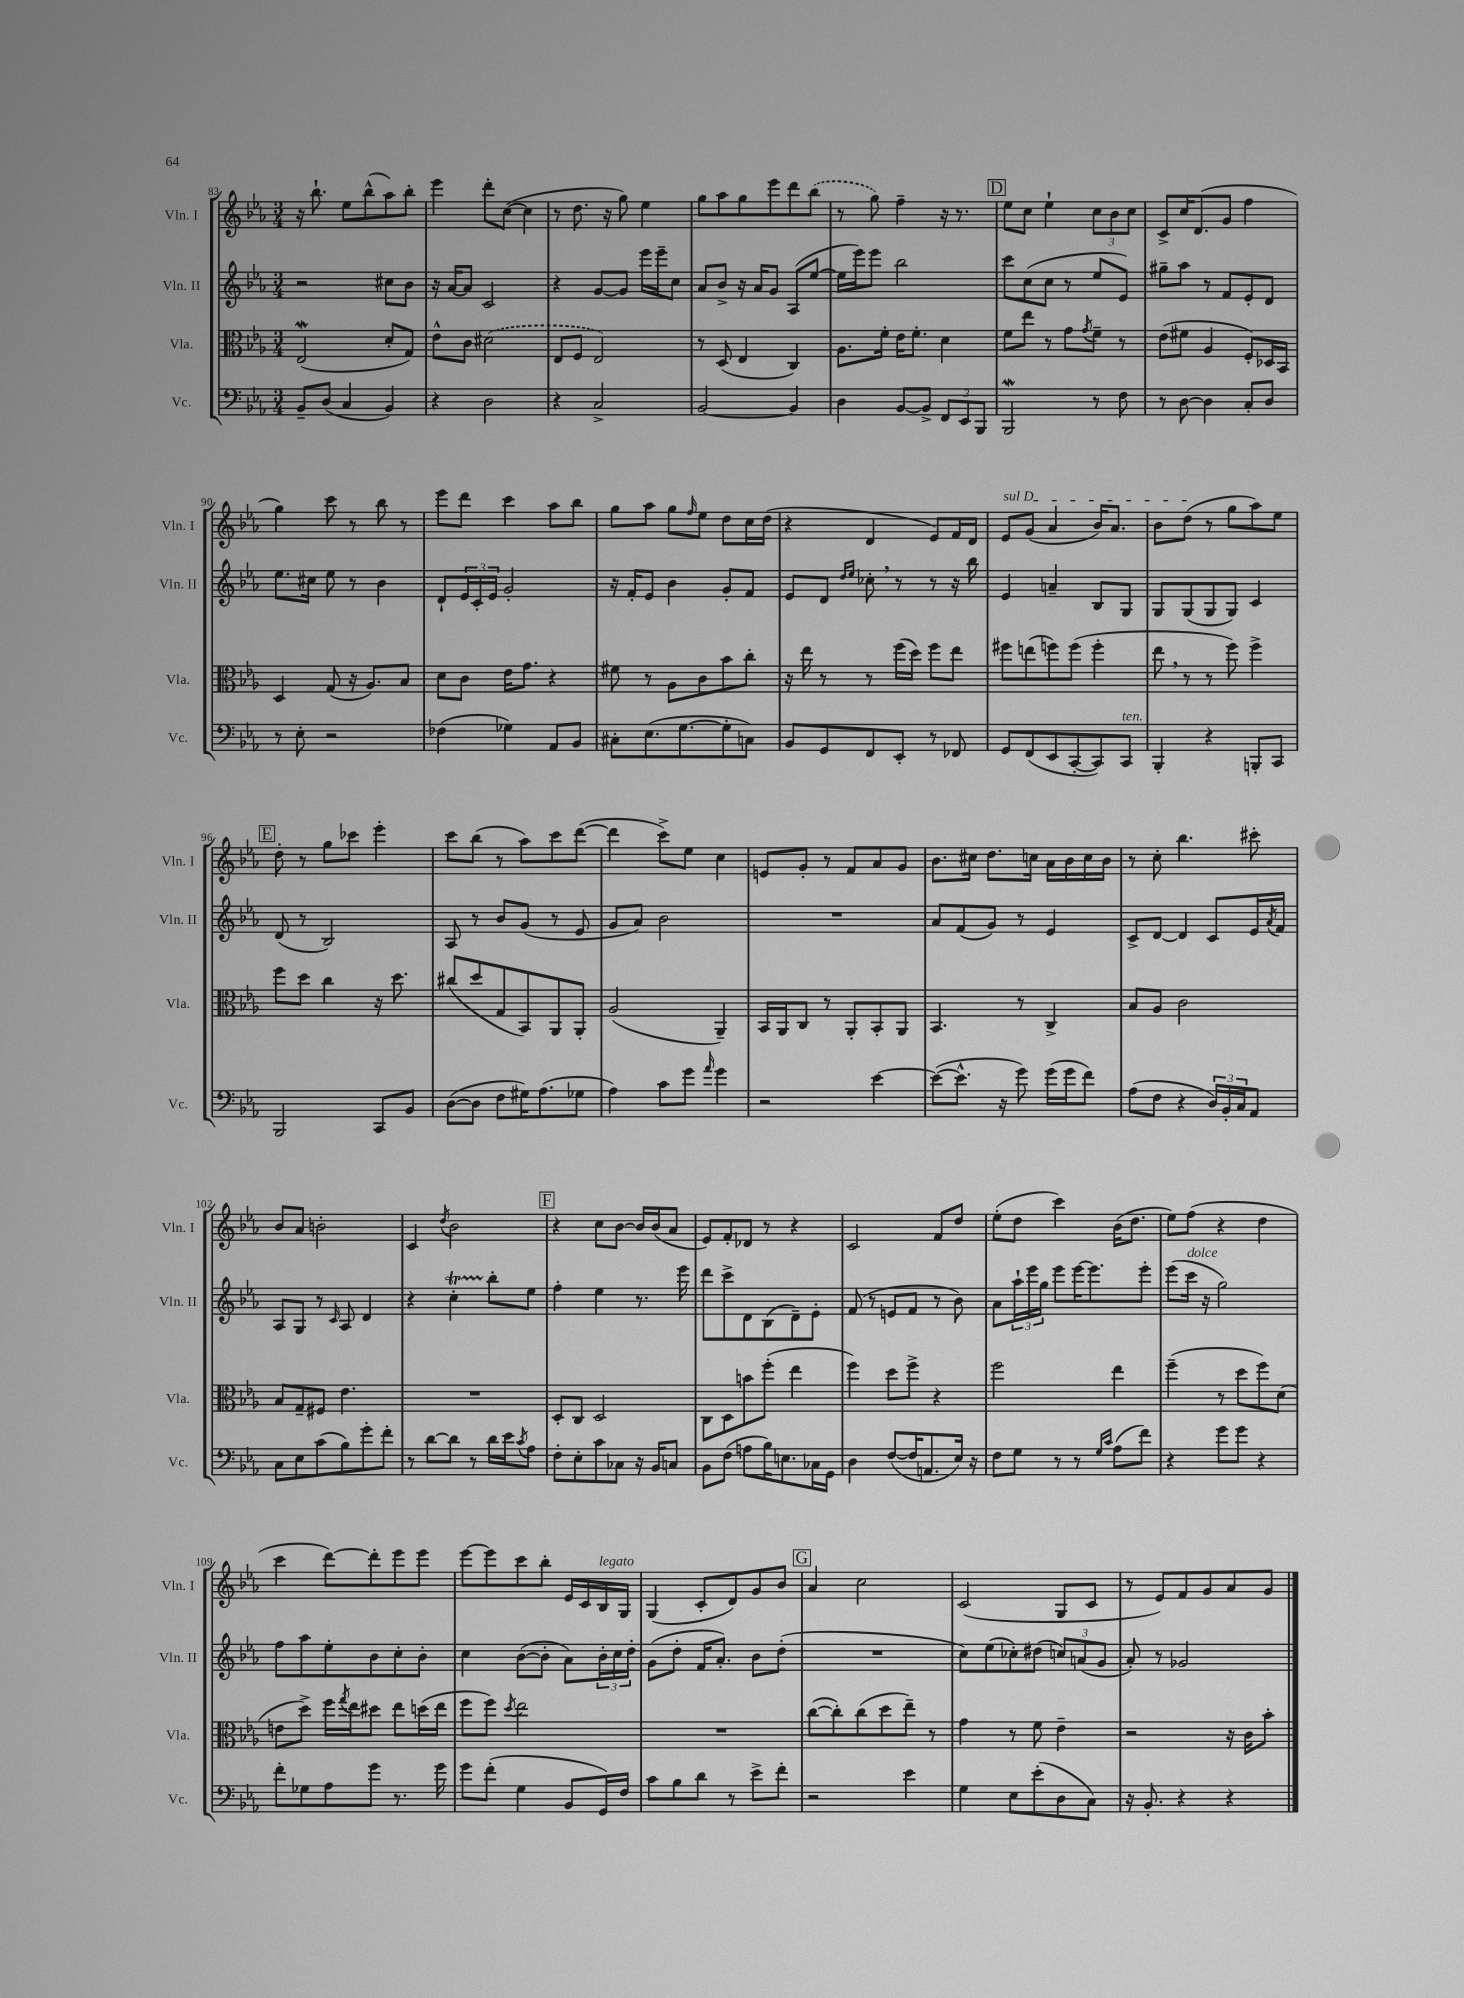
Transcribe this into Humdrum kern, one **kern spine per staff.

**kern	**kern	**kern	**kern
*part4	*part3	*part2	*part1
*staff4	*staff3	*staff2	*staff1
*I"Vc.	*I"Vla.	*I"Vln. II	*I"Vln. I
*I'Vc.	*I'Vla.	*I'Vln. II	*I'Vln. I
*clefF4	*clefC3	*clefG2	*clefG2
*k[b-e-a-]	*k[b-e-a-]	*k[b-e-a-]	*k[b-e-a-]
*M3/4	*M3/4	*M3/4	*M3/4
=83	=83	=83	=83
8BB-~/L	(2E-w/	2r	16r
.	.	.	8.bb-`\
(8D/J	.	.	.
4C/	.	.	8ee-\L
.	.	.	(8bb-^^\
4BB-/)	8d'/L	8cc#X\L	8aa-\)
.	8G/J)	8b-\J	8bb-'\J
=84	=84	=84	=84
4r	8e-^^\L	16r	4eee-\
.	.	[16a-/KL	.
.	8c\J	8a-/J]	.
2D\	(2d#X\	2c/	8ddd'\L
.	.	.	([8cc\J
.	.	.	4cc\]
=85	=85	=85	=85
4r	8E-/L	4r	8r
.	8F/J	.	8.dd\
2C^/	2E-/)	[8g/L	.
.	.	.	16r
.	.	8g/J]	8gg\)
.	.	16eee-\LL	4ee-\
.	.	16eee-~\J	.
.	.	8cc\J	.
=86	=86	=86	=86
[2BB-/	8r	8a-/L	8gg\L
.	(8D/	8b-^/J	8aa-\
.	4E-/	16r	8gg\
.	.	16a-/KL	.
.	.	8g/J	8eee-\
4BB-/]	4C/)	(8A-/L	8ddd\
.	.	[8ee-/J	(8bb-\J
=87	=87	=87	=87
4D\	8.A-\L	16ee-\LL]	8r
.	.	16eee-\J)	.
.	.	8eee-\J	8gg\)
.	16f'\Jk	.	.
[8BB-/L	16e-\KL	2bb-\	4ff~\
.	8.f'\J	.	.
8BB-^/J]	.	.	.
12FF/L	4d\	.	16r
.	.	.	8.r
12EE-/	.	.	.
12BBB-/J	.	.	.
!!LO:REH:place=s1:t=D
=88	=88	=88	=88
2BBB-W/	8f\L	8ccc\L	8ee-\L
.	8ee-\J	(8cc\	8cc\J
.	8r	8cc\J	4ee-`\
.	8g\L	8r	.
.	8qg/	.	.
8r	8f~\J	8ee-/L	12cc\L
.	.	.	12b-\
8F\	8r	8e-/J)	.
.	.	.	12cc\J
=89	=89	=89	=89
8r	(8e-\L	8gg#X~\L	8c^/L
[8D\	8f#X\J	8aa-\J	16cc/K
.	.	.	(8.d/
4D\]	4A-/	8r	.
.	.	8f/L	8g/J
8C'/L	8F'/L)	8e-'/	4ff\
8D/J	16D-X/L	8d/J	.
.	16BB-/JJ	.	.
!!LO:LB:g=z
=90	=90	=90	=90
8r	4D/	8.ee-\L	4gg\)
8E-'\	.	.	.
.	.	16cc#X\Jk	.
2r	(8G/	8ee-\	8ccc\
.	16r	8r	8r
.	8.A-/L)	.	.
.	.	4b-\	8bb-\
.	8B-/J	.	8r
=91	=91	=91	=91
(4F-X\	8d\L	8d`/L	8eee-\L
.	8c\J	24e-/L	8ddd\J
.	.	24c'/	.
.	.	24e-/JJ	.
4G-X\)	16e-\KL	2g'/	4ccc\
.	8.g\J	.	.
8AA-/L	4r	.	8aa-\L
8BB-/J	.	.	8bb-\J
=92	=92	=92	=92
8C#X'\L	8f#X\	16r	8gg\L
.	.	16f'/KL	.
(8.E-\	8r	8e-/J	8aa-\J
.	8A-\L	4b-\	8gg\L
[8.G\	.	.	.
.	.	.	16qqff/
.	8c\	.	8ee-\J
8G'\]	8b-\	8g'/L	8dd\L
8Cn\J)	8cc'\J	8f/J	16cc\L
.	.	.	(16dd\JJ
=93	=93	=93	=93
8BB-/L	16r	8e-/L	4r
.	16ee-\	.	.
8GG/	8r	8d/J	.
.	.	16qqdd/LL	.
.	.	16qqee-/JJ	.
8FF/	8r	8cc-X',\	4d/
8EE-'/J	(16ff\LL	8r	.
.	16dd\JJ)	.	.
8r	8ff\L	8r	8e-/L)
8FF-X/	8ee-\J	16r	16f/L
.	.	16bb-\	16d/JJ
=94	=94	=94	=94
!	!	!	!LO:TX:a:i:t=sul D
8GG/L	8ff#X\L	4e-/	8e-/L
(8FF/	(8een\	.	(8g/J
8EE-/	8ffn\)	4an~/	4a-/
[8CC'/	(8ff\J	.	.
8CC/])	4ff'\	8B-/L	16b-/KL)
.	.	.	8.a-/J
!LO:TX:a:i:t=ten.	!	!	!
8CC/J	.	8G/J	.
=95	=95	=95	=95
4BBB-'/	8ee-,\	8G/L	8b-\L
.	8r	(8G/	(8dd\J
4r	8r	8G/	8r
.	8ff\)	8G/J)	8gg\L
8BBBn'/L	4ff^\	4c/	8aa-\)
8CC/J	.	.	8ee-\J
!!LO:LB:g=z
!!LO:REH:place=s1:t=E
=96	=96	=96	=96
2BBB-/	8ff\L	(8d/	8dd'\
.	8dd\J	8r	8r
.	4cc\	2B-/)	8gg\L
.	.	.	8ccc-X\J
8CC/L	16r	.	4eee-'\
.	8.dd\	.	.
8BB-/J	.	.	.
=97	=97	=97	=97
([8D\L	(8cc#X/L	8A-/	8ccc\L
8D\J]	8dd/	8r	(8bb-\J
8F\L	8G/	8b-/L	8r
16G#X\K)	8BB-/)	(8g/J	8aa-\L)
(8.A-\	.	.	.
.	8AA-/	8r	8ccc\
8G-X\J	8AA-'/J	8e-/	([8ddd\J
=98	=98	=98	=98
4A-\)	(2A-/	8g/L	4ddd\]
.	.	8a-/J)	.
8c\L	.	2b-\	8ccc^\L)
8g\J	.	.	8ee-\J
16qqa-/	.	.	.
4g\	4AA-~/)	.	4cc\
=99	=99	=99	=99
2r	16BB-/LL	2.r	8en/L
.	16AA-/J	.	.
.	8C/J	.	8g'/J
.	8r	.	8r
.	8AA-'/L	.	8f/L
[4e-\	8BB-'/	.	8a-/
.	8AA-/J	.	8g/J
=100	=100	=100	=100
(8e-\L_	4.BB-/	8a-/L	8.b-\L
8.e-^^\J]	.	(8f/	.
.	.	.	16cc#X\Jk
.	.	8g/J)	8.dd\L
16r	.	.	.
8g\)	8r	8r	.
.	.	.	16ccn\Jk
(16g\LL	4C^/	4e-/	16a-\LL
16g\J	.	.	16b-\
8f\J)	.	.	16cc\
.	.	.	16b-\JJ
=101	=101	=101	=101
(8A-\L	8B-/L	8c^/L	8r
8F\J	8A-/J	[8d/J	8cc'\
4r	2c\	4d/]	4.bb-\
24D/LL)	.	8c/L	.
24BB-'/	.	.	.
24C/J	.	.	.
8AA-/J	.	16e-/L	8ccc#X'\
.	.	8qa-/	.
.	.	16f/JJ	.
!!LO:LB:g=z
=102	=102	=102	=102
8C\L	8B-/L	8A-/L	8b-/L
8E-\	8G~/	8G/J	8a-/J
(8c\	8F#X/J	8r	2bn'\
.	.	16qqc/	.
8B-\)	4.e-\	8A-/	.
8g'\	.	4d/	.
8f'\J	.	.	.
=103	=103	=103	=103
8r	2.r	4r	4c/
[8d\L	.	.	.
.	.	.	8qdd/
8d\J]	.	4ccT'\	2b-\
8r	.	.	.
16d\LL	.	8bb-'\L	.
16e-\J	.	.	.
8qc/	.	.	.
8A-\J	.	8ee-\J	.
!!LO:REH:place=s1:t=F
=104	=104	=104	=104
8F'\L	8D'/L	4ff'\	4r
8E-'\	8C/J	.	.
8c\	2D/	4ee-\	8cc\L
8C-X\J	.	.	[8b-\J
16r	.	8.r	16b-/LL]
16BB-/KL	.	.	(16b-/J
8Cn/J	.	.	8a-/J
.	.	16eee-\	.
=105	=105	=105	=105
8BB-\L	8C\L	8ddd\L	8e-/L)
(8F\J	8D\	8ccc^\	8f'/
8An\L	8bn\	8d\	8d-X/J
16B-\K)	(8ff'\J	(8B-\	8r
8.En\	.	.	.
.	4ee-\	8d~\)	4r
16C-X\L	.	8e-'\J	.
16GG\JJ	.	.	.
=106	=106	=106	=106
4D\	4ff\)	(8f/	2c/
.	.	8r	.
([8F/L	8dd\L	8en/L	.
16F/K]	8ff^\J	8f/J	.
8.AAn/	.	.	.
.	4r	8r	8f/L
16E-/Jk)	.	8b-\)	8dd/J
16r	.	.	.
=107	=107	=107	=107
8F\L	2ff\	8a-\L	(8ee-'\L
8G\J	.	24aa-`\L	8dd\J
.	.	24eee-\	.
.	.	24gg\JJ	.
8r	.	8eee-\L	4ccc\)
8r	.	[16eee-\K	.
.	.	8.eee-\]	.
16qqG/LL	.	.	.
16qqc/JJ	.	.	.
(8A-\L	4ee-\	.	(16b-\KL
.	.	.	8.dd\J
8f\J)	.	8eee-'\J	.
=108	=108	=108	=108
4r	(4ff~\	(8eee-\L	8ee-\L)
!	!	!LO:TX:a:i:t=dolce	!
.	.	16ccc\Jk	(8ff\J
.	.	16r	.
8g\L	8r	2gg\)	4r
8g\J	8dd\L	.	.
4r	8ff\)	.	4dd\
.	(8d\J	.	.
!!LO:LB:g=z
=109	=109	=109	=109
8f'\L	8en\L	8ff\L	4ccc\
8G-X\	8dd^\J)	8aa-\	.
8A-\	16ff\LL	8ee-'\	[8ddd\L)
.	8qgg/	.	.
.	16ee-\J	.	.
8g\J	8dd#X\J	8b-\	8ddd'\]
8.r	8ee-\L	8cc'\	8eee-\
.	(16ddn\L	8b-'\J	8eee-\J
16g\	16ee-\JJ	.	.
=110	=110	=110	=110
8g\L	8ff\L	4cc\	[8eee-\L
(8f'\J	8ff\J)	.	8eee-\]
.	8qdd/	.	.
4G\	2ee-\	([8b-\L	8ccc\
.	.	8b-'\J]	8bb-'\J
8BB-/L	.	8a-\L)	16e-/LL
.	.	.	16c/
!	!	!	!LO:TX:a:i:t=legato
16GG/L)	.	24b-'\L	16B-/
.	.	24cc\	.
16F/JJ	.	.	16G/JJ
.	.	24dd'\JJ	.
=111	=111	=111	=111
8c\L	2.r	(8g\L	(4G/
8B-\	.	8dd'\J	.
8d\J	.	16f/KL	8c'/L
.	.	8.a-'/J)	.
8r	.	.	8d/)
8e-^\L	.	8b-\L	8g/
8f'\J	.	(8dd'\J	8b-/J
!!LO:REH:place=s1:t=G
=112	=112	=112	=112
2r	([8cc\L	2.r	4a-/
.	8cc'\])	.	.
.	(8cc\	.	2cc\
.	8dd\	.	.
4e-\	8ee-~\J)	.	.
.	8r	.	.
=113	=113	=113	=113
4G\	4g\	8cc\L)	(2c/
.	.	(8ee-\	.
8E-\L	8r	8cc-X'\)	.
(8e-'\	8f\	(8dd#X\J	.
8D\	4e-~\	12ccn/L)	8G/L
.	.	(12an/	.
8C\J)	.	.	8c/J
.	.	12g/J	.
=114	=114	=114	=114
16r	2r	8a-'/)	8r
8.BB-'/	.	.	.
.	.	8r	8e-/L)
4r	.	2g-X/	8f/
.	.	.	8g/
4r	16r	.	8a-/
.	16c\KL	.	.
.	8b-'\J	.	8g/J
==	==	==	==
*-	*-	*-	*-
